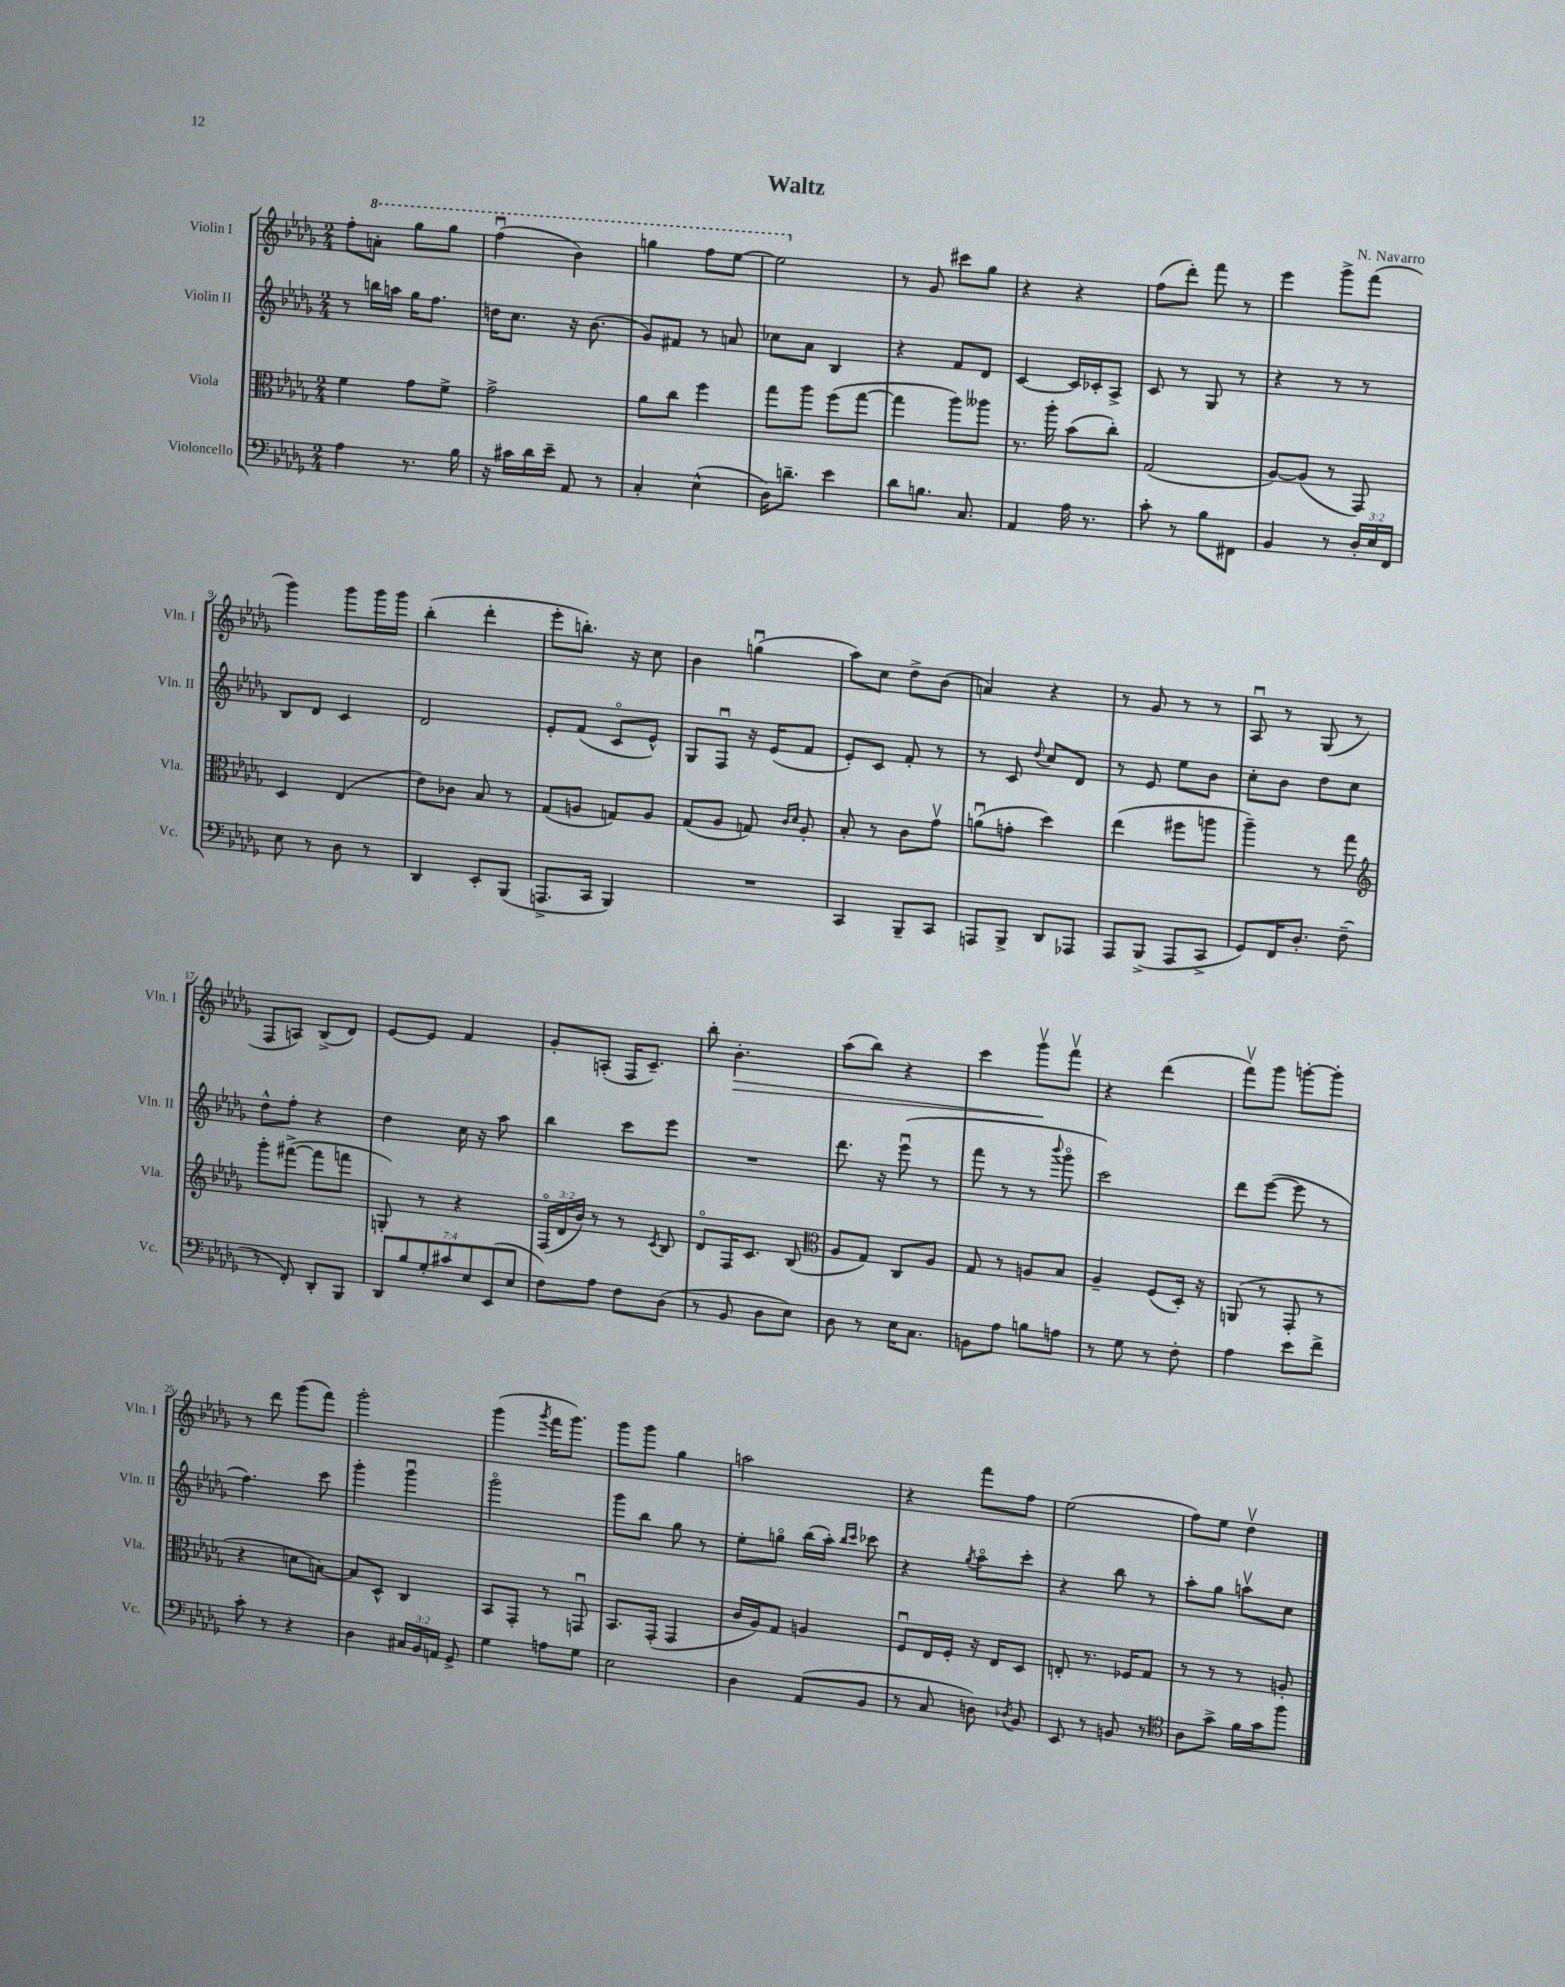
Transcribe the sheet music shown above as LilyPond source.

\header { title = "Waltz" composer = "N. Navarro" }
<<
\new StaffGroup <<
\new Staff = "s0" \with { instrumentName = "Violin I" shortInstrumentName = "Vln. I" } {
    \clef treble \key des \major \numericTimeSignature \time 2/4
    \autoBeamOff f''8[-. \ottava #1 a''8]-. ges'''8[ ges'''8] |
    f'''4\downbow( bes''4) |
    g'''4 f'''8[ ees'''8]~ |
    ees'''2 \ottava #0 |
    r8 ges'8 cis'''8[ ges''8] |
    r4 r4 |
    f''8[( des'''8]-.) f'''8 r8 |
    ees'''4 ges'''8[-> f'''8]( |
    ges'''4) ges'''8[ ges'''16 ges'''16] |
    bes''4-.( des'''4-. |
    ees'''8[-. b''8.]-.) r16 c''8 |
    bes'4 g''4\downbow( |
    aes''8[) c''8] des''8[-> bes'8]( |
    a'4) r4 |
    r8 ges'8 r8 r8 |
    aes8\downbow r8 ges8( r8 |
    f8[ a8]) bes8[->( des'8]) |
    ees'8[~ ees'8] f'4 |
    ges'8[-. a8]-.( f16[ c'8.]--) |
    bes''8-. bes'4.-.\> |
    aes''8[( bes''8]) r4 |
    c'''4 ges'''8[\upbow\! f'''8]\upbow |
    r4 des'''4( |
    f'''8[\upbow) ges'''8] g'''8[~-. g'''8]-. |
    r8 des'''8 ges'''8[( f'''8]) |
    ges'''2-. |
    ges'''4( \acciaccatura { ges'''8 } f'''16[ ges'''8.]) |
    ges'''8[ ges'''8] ges''4 |
    a''2 |
    r4 f'''8[ f''8] |
    ees''2( |
    f''8[) ees''8] des''4\upbow \bar "|." |
}
\new Staff = "s1" \with { instrumentName = "Violin II" shortInstrumentName = "Vln. II" } {
    \clef treble \key des \major \numericTimeSignature \time 2/4
    \autoBeamOff r8 b''16[ a''16] ges''16[ f''8.] |
    d''16[ c''8.] r16 bes'8.( |
    ges'8[) fis'8] r8 a'8 |
    ces''8[ aes'8] bes4 |
    r4 f'8[ des'8] |
    c'4~ c'16[ ces'16-. aes8]-> |
    c'8 r8 ges8 r8 |
    r4 r8 r8 |
    bes8[ des'8] c'4 |
    des'2 |
    ees'8[-. f'8]( c'8[\flageolet ees'8]-^) |
    ges8[ f8]\downbow r16 ees'16[( f'8] |
    ees'8[-.) c'8] f'8-. r8 |
    r8 c'8 \appoggiatura { des''8 } c''8[ des'8] |
    r8 ees'8 ees''8[ bes'8] |
    c''8[-. bes'8] des''8[ c''8] |
    des''8[-^ f''8]-. r4 |
    des''4 c''16 r16 aes''8 |
    bes''4 c'''8[ ees'''8] |
    R2 |
    des'''8. r16 ees'''8\downbow( r8 |
    f'''8 r8 r8 \appoggiatura { bes'''8 } ges'''8\flageolet |
    c'''2) |
    des'''8[ ees'''8]~( ees'''8 r8 |
    f''4.) c'''8 |
    ges'''4-. ges'''4\downbow |
    ges'''2\flageolet |
    ges'''8[ bes''8] ges''8 r8 |
    ees''8[-. g''8]\flageolet bes''16[( aes''16]-.) \grace { bes''16[ c'''16] } ces'''8 |
    r4 \acciaccatura { ges''8 } aes''8[\flageolet c'''8]-. |
    r4 bes''8 r8 |
    aes''8[-. ges''8] a''8[\upbow c''8] \bar "|." |
}
\new Staff = "s2" \with { instrumentName = "Viola" shortInstrumentName = "Vla." } {
    \clef alto \key des \major \numericTimeSignature \time 2/4 \override Staff.TupletNumber.text = #tuplet-number::calc-fraction-text
    \autoBeamOff f'4 ges'8[ f'8]-> |
    ges'2-> |
    aes'8[ c''8] f''4 |
    ges''8[ aes''8] f''8[( ges''8]~ |
    ges''4 aes''8[) aeses''8] |
    r8. aes''16-. bes'8[( c''8]-.) |
    ges2( |
    aes8[~) aes8]( r8 ges,8) |
    des4 ees4( |
    ees'8[) ces'8] bes8 r8 |
    ges8[( a8] g8[) a8] |
    ges8[( aes8] g8) \grace { c'16[ des'16] } aes8-. |
    bes8-. r8 c'8[ ges'8]\upbow |
    a'8[\downbow( g'8]-. des''4) |
    ees''4( fis''8[ a''8] |
    aes''4--) r8 ges''8 |
    \clef treble ges'''8[-. fis'''8]~->( fis'''8[ f'''8] |
    g8-.) r8 r4 |
    \tuplet 3/2 { f16[\flageolet( des'16 bes'16]) } r8 r8 \acciaccatura { c'8 } bes8 |
    des'8[\flageolet f16 c'8.] bes8( |
    \clef alto aes8[ ges8]) c8[ aes8] |
    ges8 r8 a8[ bes8] |
    aes4-- f8[( des16]-.) r16 |
    a,8( r8 ges,8-. r8 |
    r4 d'8[ b8]~) |
    b8[ des8]-^ c4 |
    bes,8[ ges,8]-. r8 g,8\downbow |
    bes,8.[ ges,16]-.( ges,4 |
    c'16[ aes16) ges8] a4 |
    f8[\downbow ees16 f16]-. r16 ees16[ des8] |
    e8-. r8. fes16[ ges8] |
    r8 r8 r8 a8-. \bar "|." |
}
\new Staff = "s3" \with { instrumentName = "Violoncello" shortInstrumentName = "Vc." } {
    \clef bass \key des \major \numericTimeSignature \time 2/4 \override Staff.TupletNumber.text = #tuplet-number::calc-fraction-text
    \autoBeamOff aes4 r8. bes16 |
    r16 cis'16[ des'16 ees'16]-- aes,8 r8 |
    c4-. ees4-^( |
    des16[) d'8.]-- ees'4 |
    des'8[ b8.] c8. |
    aes,4 aes16 r8. |
    c'8-. r8 bes8[ fis,8] |
    bes,4 r8 \tuplet 3/2 { des16[-. ees16 f,16] } |
    ees8 r8 des8 r8 |
    des,4 ees,8[-. bes,,8]( |
    a,,8.[-> c,16] bes,,4) |
    R2 |
    c,4 bes,,8[-- c,8] |
    a,,8[ bes,,8]-> des,8[ aes,,8] |
    aes,,8[ bes,,8]->( aes,,8[ c,8]-> |
    ges,8[) f,16 des8.]-. f8--( |
    r8 f,8-.) des,8[-. bes,,8] |
    \tuplet 7/4 { des,8[ bes8 ges8-. cis'8 ees8 ees,8( ees8] } |
    f8[) aes8] f8[ des8]( |
    r8 bes,8 des8[ ees8]) |
    des8 r8 ees16[ c8.] |
    b,8[ aes8] b8[ a8] |
    r8 ges8 r8 f8-. |
    aes4 ees'8[ f'8]-> |
    c'8-. r8 r4 |
    des4 \tuplet 3/2 { cis16[ bes,16 a,16] } ges,8-> |
    ges4 a8[ ges8] |
    ees2 |
    des4 aes,8[( bes,8] |
    r8 c8 d8) \acciaccatura { des8 } bes,8 |
    ees,8 r8 b,8 r8 |
    \clef tenor aes8[ ges'8]-> f'16[ ges'16 f''8] \bar "|." |
}
>>
>>
